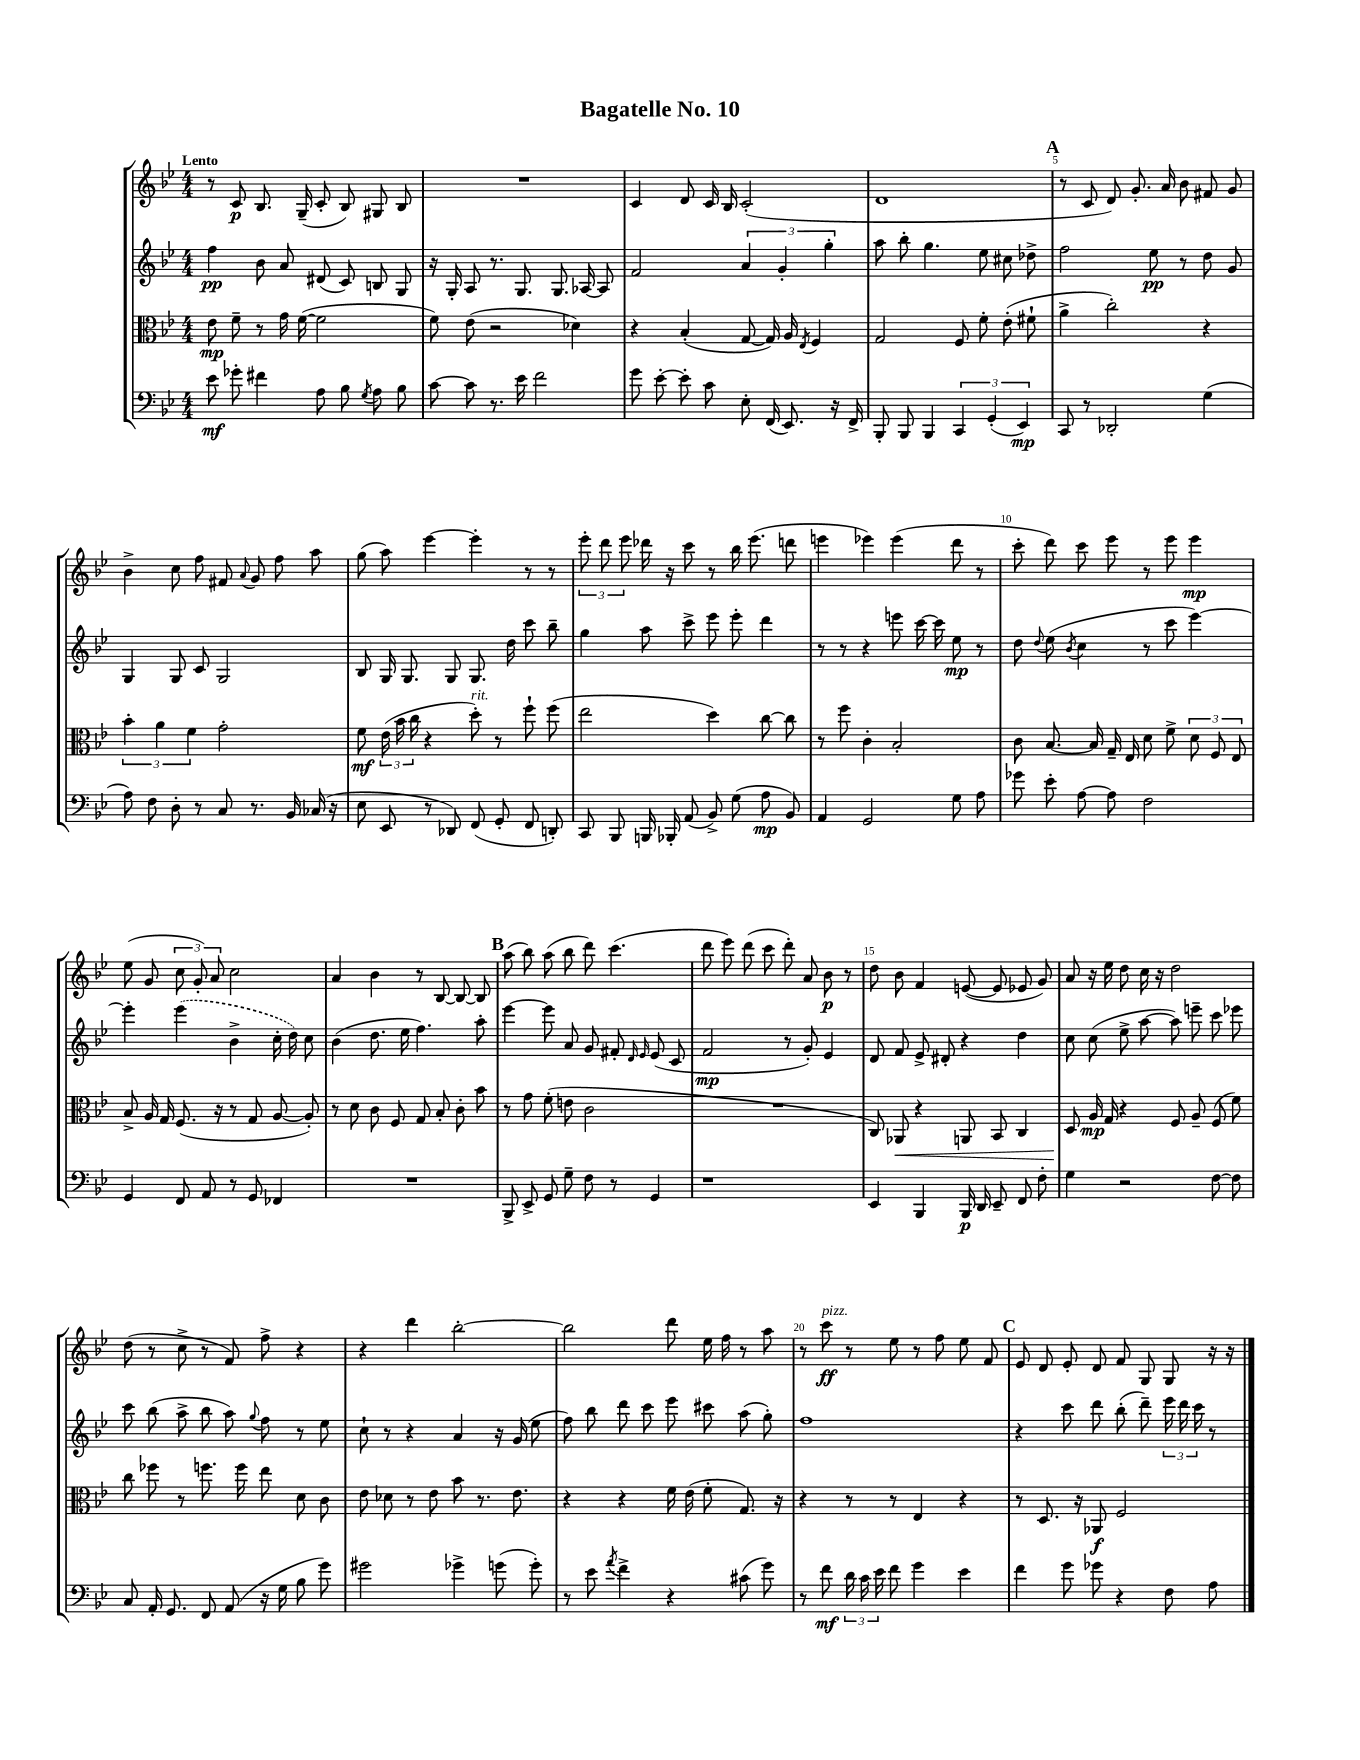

**kern	**kern	**kern	**kern
*staff4	*staff3	*staff2	*staff1
*clefF4	*clefC3	*clefG2	*clefG2
*k[b-e-]	*k[b-e-]	*k[b-e-]	*k[b-e-]
*M4/4	*M4/4	*M4/4	*M4/4
8e-\	8e-\	4ff\	8r
8g-'\	8f~\	.	8c/
4f#\	8r	8b-\	8.B-/
.	16g\	8a/	.
.	([16f\	.	(16G~/
8A\	2f\]	(8d#/	8c'/
8B-\	.	8c/)	8B-/)
8qG/	.	.	.
8A\	.	8B/	8G#/
8B-\	.	8G/	8B-/
=	=	=	=
[8c\	8f\)	16r	1r
.	.	16G'/	.
8c\]	(8e-\	8A/	.
8.r	2r	8.r	.
16e-\	.	8.G/	.
2f\	.	.	.
.	.	8.G/	.
.	4d-\)	.	.
.	.	[16A-/	.
.	.	8A-/]	.
=	=	=	=
8g\	4r	2f/	4c/
[8e-'\	.	.	.
8e-'\]	(4B-'/	.	8d/
8c\	.	.	16c/
.	.	.	16B-/
8E-'\	[8G/	6a/	(2c'/
(16FF/	16G/])	.	.
.	.	6g'/	.
8.EE-/)	16A/	.	.
.	8qE-/	.	.
.	4F/	.	.
.	.	6gg'\	.
16r	.	.	.
16FF^/	.	.	.
=	=	=	=
8BBB-'/	2G/	8aa\	1d
8BBB-/	.	8bb-'\	.
4BBB-/	.	4.gg\	.
6CC/	8F/	.	.
.	8f'\	8ee-\	.
(6GG'/	.	.	.
.	(8e-'\	8cc#\	.
6EE-/)	.	.	.
.	8f#`\	8dd-^\	.
=	=	=	=
8CC/	4a^\	2ff\	8r
8r	.	.	8c/
2DD-'/	2cc'\)	.	8d/)
.	.	.	8.g'/
.	.	8ee-\	.
.	.	.	16a/
.	.	8r	8b-\
(4G\	4r	8dd\	8f#/
.	.	8g/	8g/
=	=	=	=
8A\)	6b-'\	4G/	4b-^\
8F\	.	.	.
.	6a\	.	.
8D'\	.	8G/	8cc\
.	6f\	.	.
8r	.	8c/	8ff\
8C/	2g'\	2G/	8f#/
.	.	.	8qqa/
8.r	.	.	8g/
.	.	.	8ff\
16BB-/	.	.	.
(16C-/	.	.	8aa\
16r	.	.	.
=	=	=	=
8E-\	8f\	8B-/	(8gg\
8EE-/	(24e-\	16G/	8aa\)
.	24b-\	.	.
.	.	8.G/	.
.	24cc\	.	.
8r	4r	.	[4eee-\
8DD-/)	.	8G/	.
(8FF/	8dd'\)	8.G/	4eee-'\]
8GG'/	8r	.	.
.	.	16dd\	.
8FF/	8ff`\	8ccc\	8r
8DD'/)	(8ff\	8bb-~\	8r
=	=	=	=
8CC/	2ee-\	4gg\	12eee-'\
.	.	.	12ddd\
8BBB-/	.	.	.
.	.	.	12eee-\
16BBB/	.	8aa\	16ddd-\
16BBB-'/	.	.	16r
(8AA/	.	8ccc^\	8ccc\
8BB-^/)	4dd\)	8eee-\	8r
(8G\	.	8eee-'\	16bb-\
.	.	.	(8.eee-\
8A\	[8cc\	4ddd\	.
8BB-/)	8cc\]	.	8ddd\
=	=	=	=
4AA/	8r	8r	4eee\
.	8ff\	8r	.
2GG/	4c'\	4r	4eee-\)
.	2B-'/	8eee\	(4eee-\
.	.	[16ccc\	.
.	.	16ccc\]	.
8G\	.	8ee-\	8ddd\
8A\	.	8r	8r
=	=	=	=
8g-\	8c\	8dd\	8ccc'\
.	.	8qqdd/	.
8e-'\	[8.B-/	(8ee-\	8ddd\)
.	.	8qb-/	.
[8A\	.	4cc\	8ccc\
.	16B-/]	.	.
8A\]	16G~/	.	8eee-\
.	16E-/	.	.
2F\	8d\	8r	8r
.	8f^\	8ccc\	8eee-\
.	12d\	[4eee-\)	4eee-\
.	12F/	.	.
.	12E-/	.	.
=	=	=	=
4GG/	8B-^/	4eee-'\]	(8ee-\
.	16A/	.	8g/
.	16G/	.	.
8FF/	(8.F/	(4eee-\	12cc\
.	.	.	12g'/)
8AA/	.	.	.
.	.	.	12a/
.	16r	.	.
8r	8r	4b-^\	2cc\
8GG/	8G/	.	.
4FF-/	[8A/	16cc'\	.
.	.	16dd\)	.
.	8A'/])	8cc\	.
=	=	=	=
1r	8r	(4b-\	4a/
.	8d\	.	.
.	8c\	8.dd\	4b-\
.	8F/	.	.
.	.	16ee-\	.
.	8G/	4.ff\)	8r
.	8B-'/	.	[8B-/
.	8c'\	.	8B-/_
.	8b-\	8aa'\	8B-/]
=	=	=	=
8BBB-^/	8r	[4eee-\	(8aa\
8EE-^/	8g\	.	8bb-\)
8GG/	(8f'\	8eee-\]	(8aa\
8G~\	8e\	8a/	8bb-\
8F\	2c\	8g/	8ddd\)
8r	.	8f#'/	(4.ccc\
.	.	16qqd/	.
.	.	16qqe-/	.
4GG/	.	(8e-/	.
.	.	8c/	.
=	=	=	=
1r	1r	2f/	8ddd\
.	.	.	8eee-\)
.	.	.	(8ddd\
.	.	.	8ccc\
.	.	8r	8ddd'\)
.	.	8g'/)	8a/
.	.	4e-/	8b-\
.	.	.	8r
=	=	=	=
4EE-/	8C/)	8d/	8dd\
.	8AA-/	8f/	8b-\
4BBB-/	4r	8e-^/	4f/
.	.	8d#'/	.
16BBB-/	8AA/	4r	([8e/
16DD/	.	.	.
8EE-~/	8BB-/	.	8e/]
8FF/	4C/	4dd\	8e-/
8F'\	.	.	8g/)
=	=	=	=
4G\	8D/	8cc\	8a/
.	16A/	(8cc\	16r
.	16G/	.	16ee-\
2r	4r	8ee-^\	8dd\
.	.	[8aa\	16cc\
.	.	.	16r
.	8F/	8aa\])	2dd\
.	8A~/	8eee~\	.
[8F\	(8F/	8ccc\	.
8F\]	8f\)	8eee-\	.
=	=	=	=
8C/	8cc\	8ccc\	(8dd\
16AA'/	8ff-\	(8bb-\	8r
8.GG/	.	.	.
.	8r	8aa^\	8cc^\
8FF/	8.ff\	8bb-\	8r
(8AA/	.	8aa\)	8f/)
.	16ff\	.	.
.	.	8qqgg/	.
16r	8ee-\	8ff\	8ff^\
16G\	.	.	.
8B-\	8d\	8r	4r
8g\)	8c\	8ee-\	.
=	=	=	=
2g#\	8e-\	8cc`\	4r
.	8d-\	8r	.
.	8r	4r	4ddd\
.	8e-\	.	.
4g-^\	8b-\	4a/	[2bb-'\
.	8.r	.	.
(8g\	.	16r	.
.	8.e-\	(16g/	.
8g'\)	.	8ee-\	.
=	=	=	=
8r	4r	8ff\)	2bb-\]
8e-\	.	8bb-\	.
8qa/	.	.	.
4f^\	4r	8ddd\	.
.	.	8ccc\	.
4r	16f\	8eee-\	8ddd\
.	(16e-\	.	.
.	8f'\	8ccc#\	16ee-\
.	.	.	16ff\
(8c#\	8.G/)	(8aa\	8r
8g\)	.	8gg'\)	8aa\
.	16r	.	.
=	=	=	=
8r	4r	1ff	8r
8f\	.	.	8ccc\
24d\	8r	.	8r
24c\	.	.	.
24e-\	.	.	.
8f\	8r	.	8ee-\
4g\	4E-/	.	8r
.	.	.	8ff\
4e-\	4r	.	8ee-\
.	.	.	8f/
=	=	=	=
4f\	8r	4r	8e-/
.	8.D/	.	8d/
8g\	.	8ccc\	8e-'/
.	16r	.	.
8g-\	8AA-/	8ddd\	8d/
4r	2F/	(8bb-'\	8f/
.	.	8ddd~\)	8G/
8F\	.	24eee-\	8G/
.	.	24ddd\	.
.	.	24ccc\	.
8A\	.	8r	16r
.	.	.	16r
==	==	==	==
*-	*-	*-	*-
